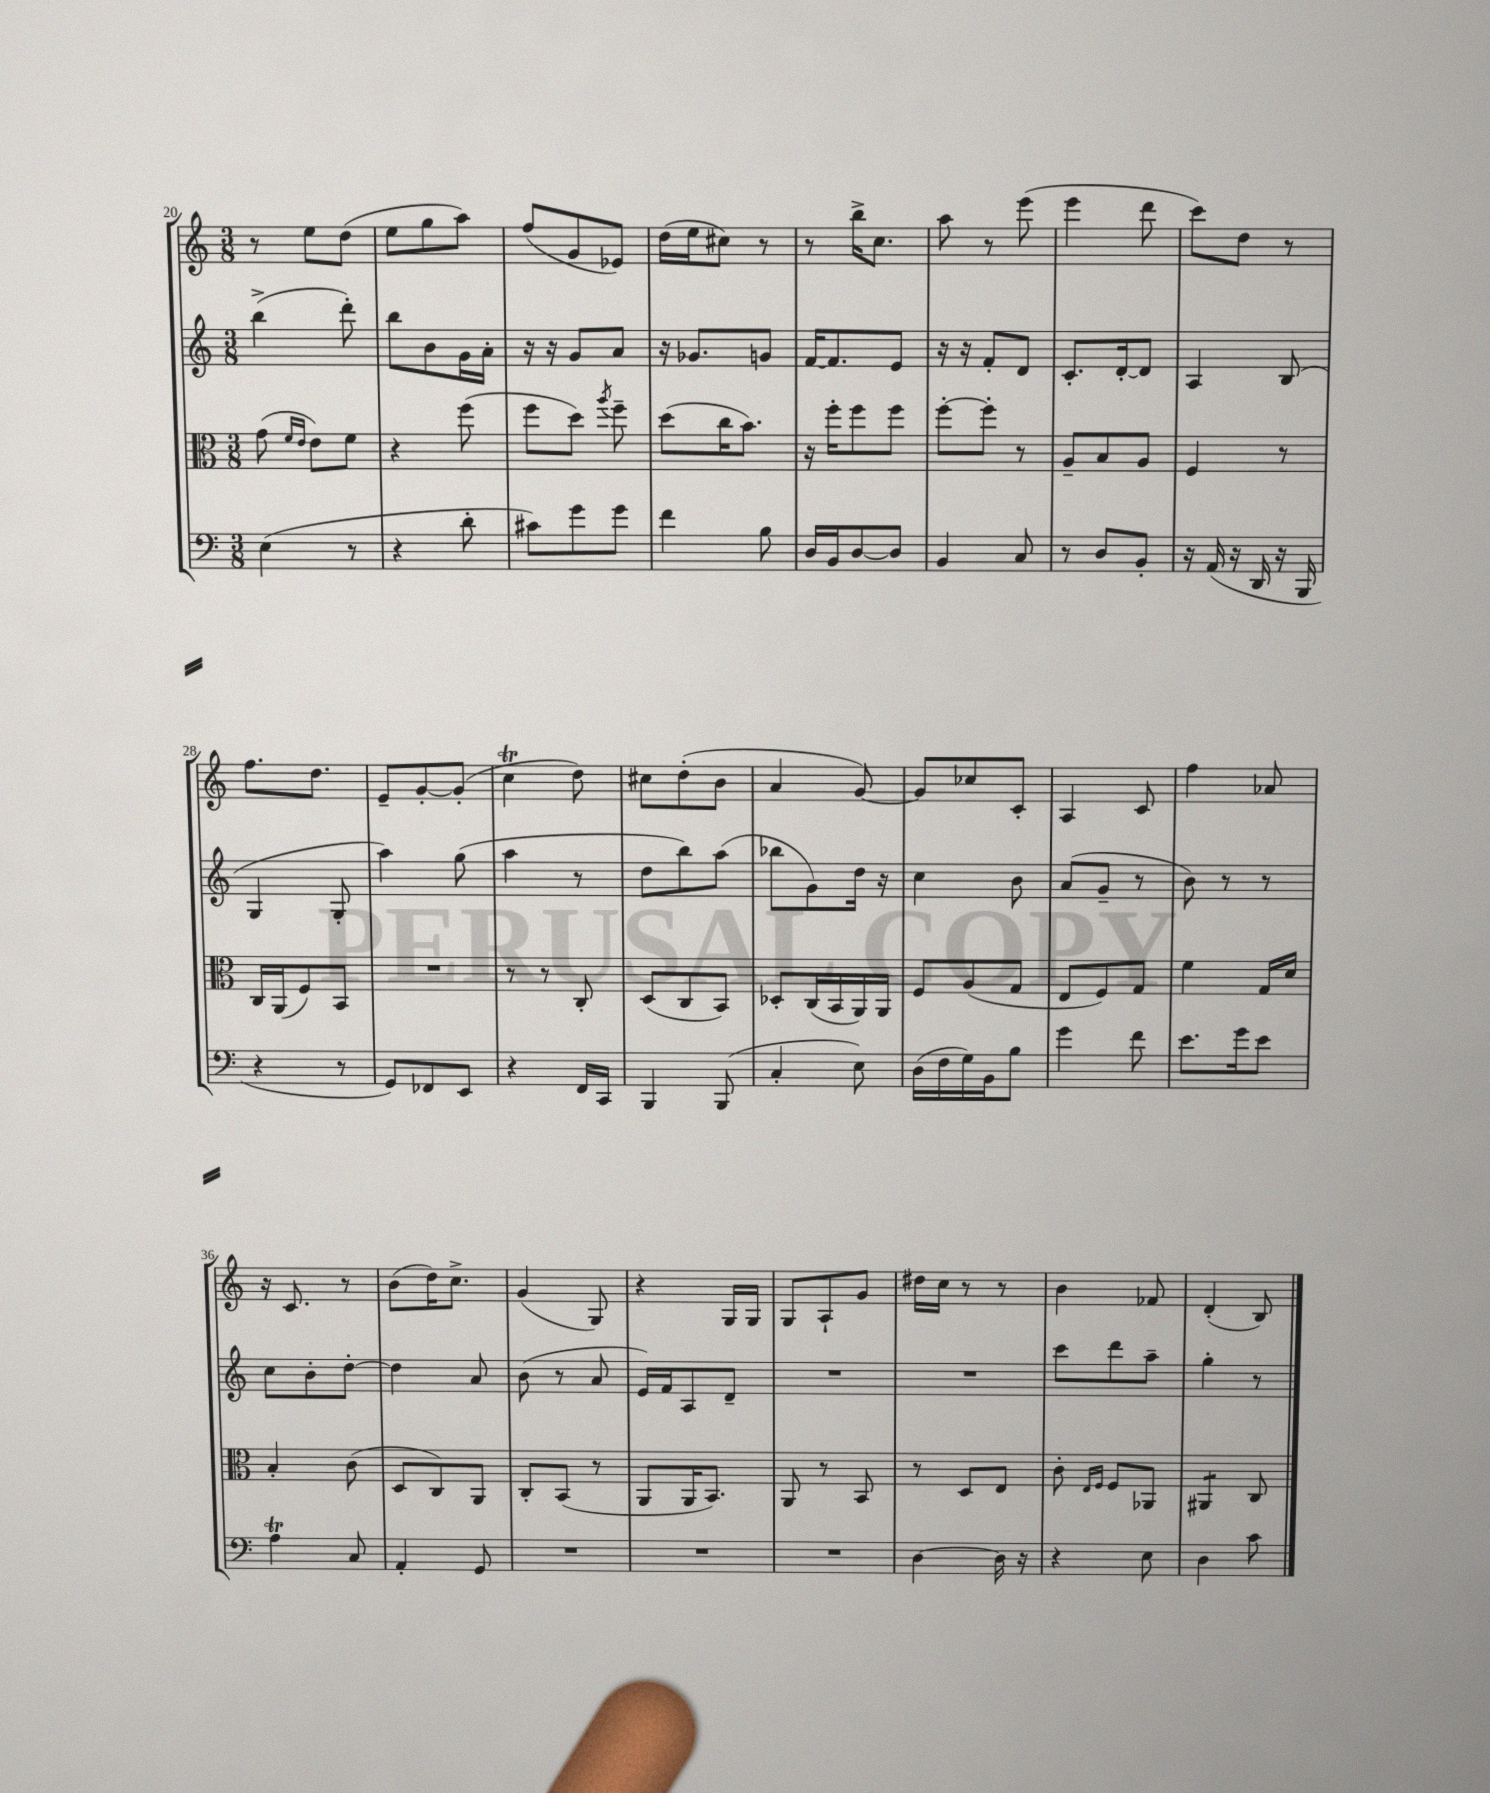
<<
\new StaffGroup <<
\new Staff = "s0" {
    \clef treble \key c \major \numericTimeSignature \time 3/8
    \autoBeamOff r8 e''8[ d''8]( |
    e''8[ g''8 a''8]) |
    f''8[( g'8 ees'8]) |
    d''16[( e''16 cis''8]) r8 |
    r8 b''16[-> c''8.] |
    a''8 r8 e'''8( |
    e'''4 d'''8 |
    c'''8[) d''8] r8 |
    f''8.[ d''8.] |
    e'8[-- g'8~-. g'8]-.( |
    c''4\trill d''8) |
    cis''8[ d''8-.( b'8] |
    a'4 g'8~) |
    g'8[ ces''8 c'8]-. |
    a4 c'8 |
    f''4 aes'8 |
    r16 c'8. r8 |
    b'8[( d''16) c''8.]-> |
    g'4( g8) |
    r4 g16[ g16] |
    g8[ a8-! g'8] |
    dis''16[ c''16] r8 r8 |
    b'4 fes'8 |
    d'4-.( b8) \bar "|." |
}
\new Staff = "s1" {
    \clef treble \key c \major \numericTimeSignature \time 3/8
    \autoBeamOff b''4->( d'''8-.) |
    b''8[ b'8 g'16 a'16]-. |
    r16 r16 g'8[ a'8] |
    r16 ges'8.[ g'8] |
    f'16[~ f'8. e'8] |
    r16 r16 f'8[-. d'8] |
    c'8.[-. d'16~-. d'8] |
    a4 b8( |
    g4 g8-. |
    a''4) g''8( |
    a''4 r8 |
    d''8[ b''8) a''8]( |
    bes''8[ g'8) d''16] r16 |
    c''4 b'8 |
    a'8[( g'8]-- r8 |
    b'8) r8 r8 |
    c''8[ b'8-. d''8]~-. |
    d''4 a'8 |
    b'8( r8 a'8 |
    e'16[) f'16 a8 d'8]-- |
    R4. |
    R4. |
    c'''8[ d'''8 a''8]-- |
    g''4-. r8 \bar "|." |
}
\new Staff = "s2" {
    \clef alto \key c \major \numericTimeSignature \time 3/8
    \autoBeamOff g'8( \grace { f'16[ e'16] } e'8[) f'8] |
    r4 f''8( |
    f''8[ d''8]) \acciaccatura { a''8 } f''8-- |
    d''8[( c''16 b'8.]) |
    r16 f''16[-. f''8 f''8] |
    f''8[~-. f''8]-. r8 |
    a8[-- b8 a8] |
    f4 r8 |
    c16[ a,16( f8) b,8] |
    R4. |
    r8 r8 c8-. |
    d8[( c8 b,8]) |
    des8[-. c16( b,16 a,16) a,16] |
    f8[ a8( g8] |
    e8[ f8) g8] |
    f'4 g16[ d'16] |
    b4-. c'8( |
    d8[ c8) a,8] |
    c8[-. b,8]( r8 |
    a,8[ a,16 b,8.]) |
    a,8 r8 b,8 |
    r8 d8[ e8] |
    c'8-. \grace { e16[ f16] } f8[ aes,8] |
    ais,4:8 c8 \bar "|." |
}
\new Staff = "s3" {
    \clef bass \key c \major \numericTimeSignature \time 3/8
    \autoBeamOff e4( r8 |
    r4 d'8-. |
    cis'8[) g'8 g'8] |
    f'4 b8 |
    d16[ b,16 d8~ d8] |
    b,4 c8 |
    r8 d8[ b,8]-. |
    r16 a,16( r16 d,16 r16 b,,16 |
    r4 r8 |
    g,8[) fes,8 e,8] |
    r4 f,16[ c,16] |
    b,,4 b,,8( |
    c4-. e8) |
    d16[( f16 g16) b,16 b8] |
    g'4 f'8 |
    e'8.[ g'16 e'8] |
    a4\trill c8 |
    a,4-. g,8 |
    R4. |
    R4. |
    R4. |
    d4~ d16 r16 |
    r4 e8 |
    d4 c'8 \bar "|." |
}
>>
>>
\layout { \context { \Score currentBarNumber = #20 } }
